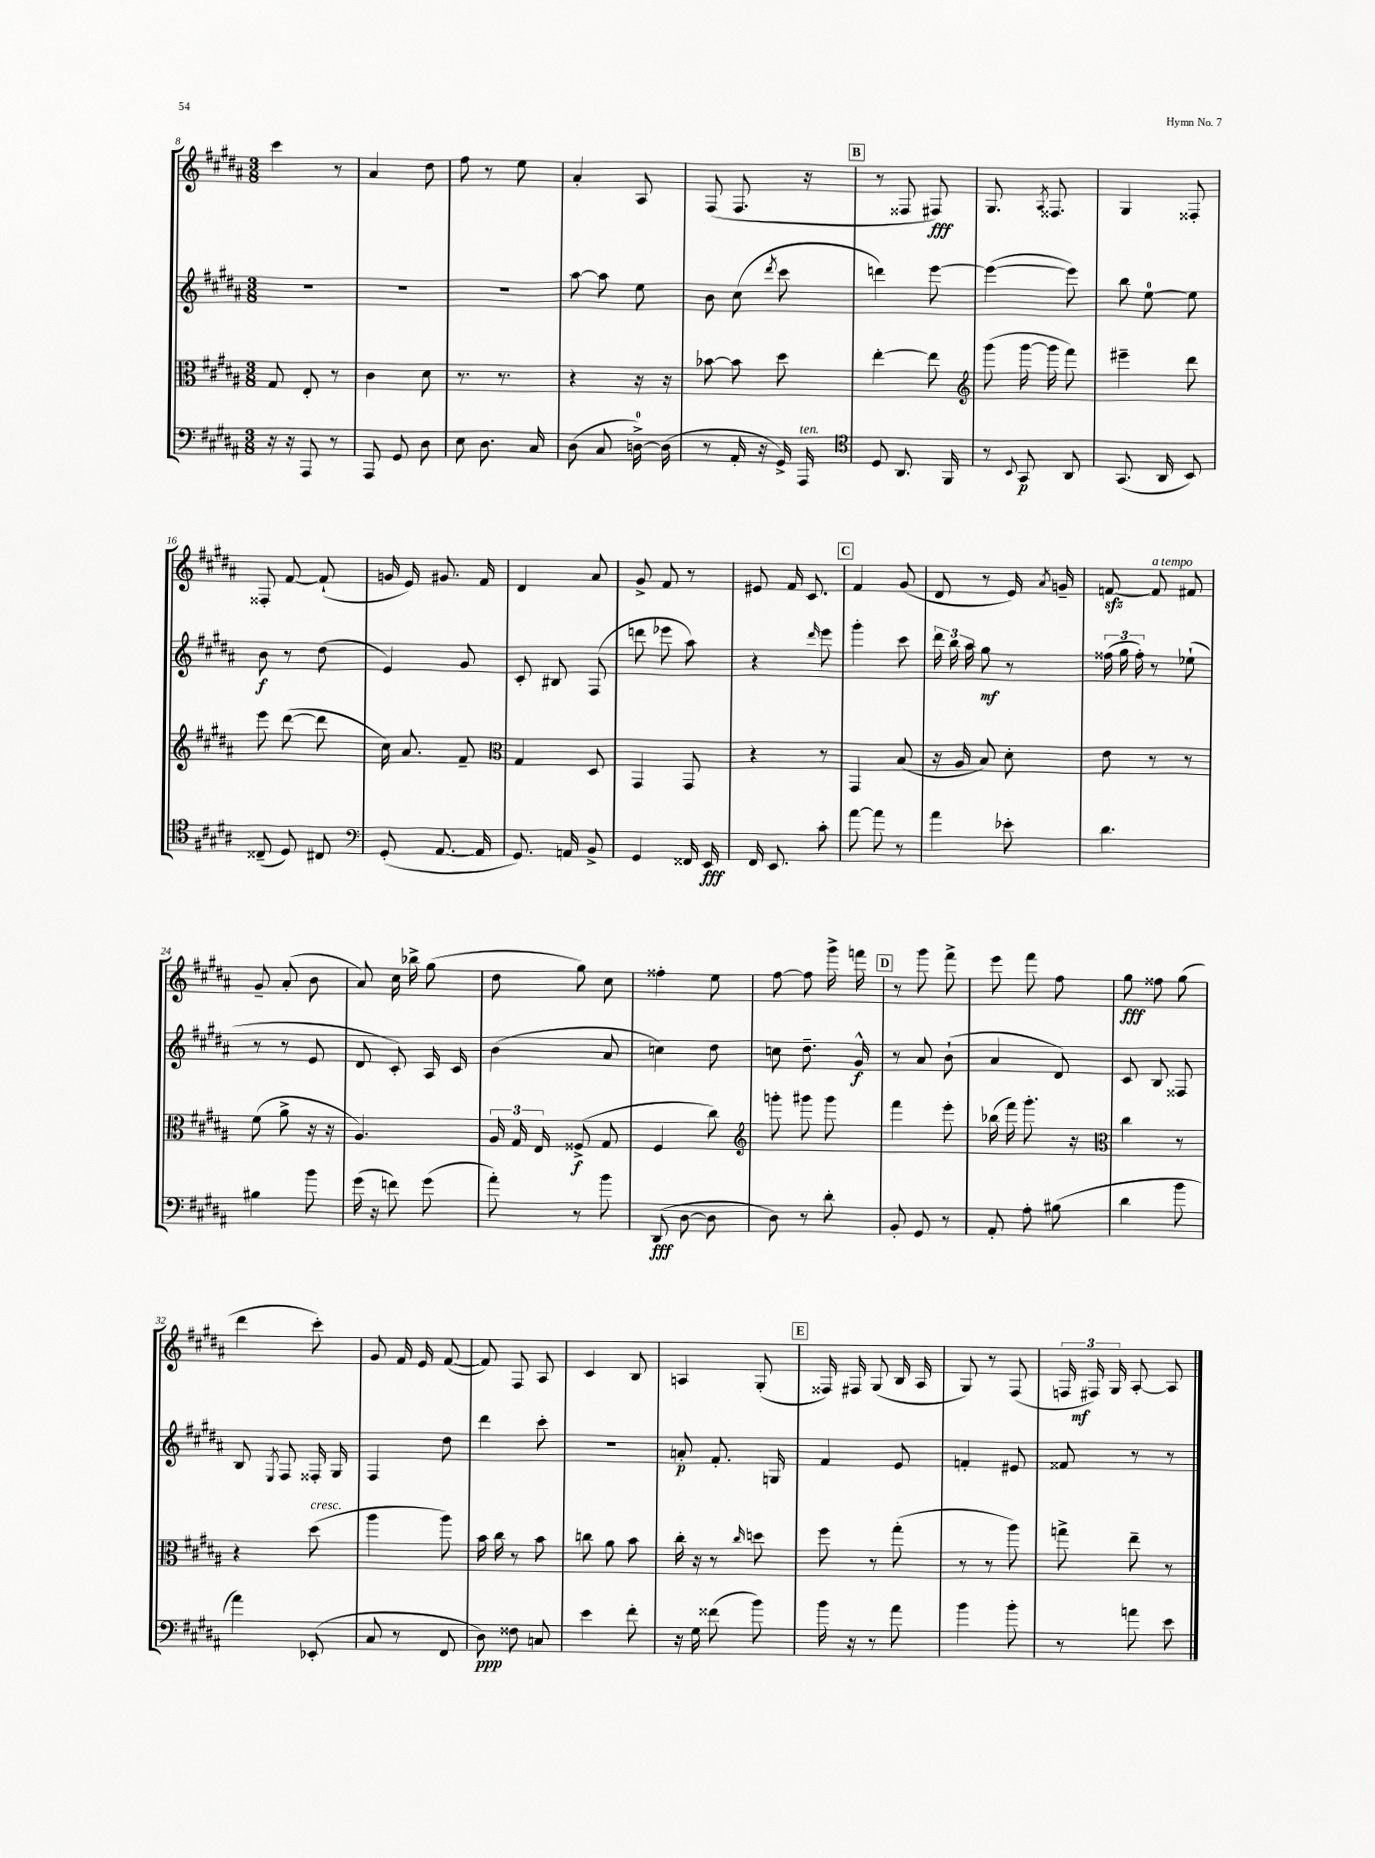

**kern	**dynam	**kern	**dynam	**kern	**dynam	**kern	**dynam
*part4	*part4	*part3	*part3	*part2	*part2	*part1	*part1
*staff4	*staff4	*staff3	*staff3	*staff2	*staff2	*staff1	*staff1
*clefF4	*	*clefC3	*	*clefG2	*	*clefG2	*
*k[f#c#g#d#a#]	*	*k[f#c#g#d#a#]	*	*k[f#c#g#d#a#]	*	*k[f#c#g#d#a#]	*
*M3/8	*	*M3/8	*	*M3/8	*	*M3/8	*
=8	=8	=8	=8	=8	=8	=8	=8
16r	.	8G#/	.	4.r	.	4ccc#\	.
16r	.	.	.	.	.	.	.
8AAA#/	.	8E'/	.	.	.	.	.
8r	.	8r	.	.	.	8r	.
=9	=9	=9	=9	=9	=9	=9	=9
8AAA#/	.	4c#\	.	4.r	.	4a#/	.
8GG#/	.	.	.	.	.	.	.
8D#\	.	8d#\	.	.	.	8dd#\	.
=10	=10	=10	=10	=10	=10	=10	=10
8E\	.	8.r	.	4.r	.	8ff#\	.
8.D#\	.	.	.	.	.	8r	.
.	.	8.r	.	.	.	.	.
.	.	.	.	.	.	8ee\	.
16C#/	.	.	.	.	.	.	.
=11	=11	=11	=11	=11	=11	=11	=11
(8D#\	.	4r	.	[8aa#\	.	4a#'/	.
8C#/	.	.	.	8aa#\]	.	.	.
[16Dn^\)	.	16r	.	8ee\	.	8A#/	.
(16D\]	.	16r	.	.	.	.	.
=12	=12	=12	=12	=12	=12	=12	=12
8r	.	[8b-X\	.	8b\	.	(8F#/	.
16AA#'/	.	8b-\]	.	(8cc#\	.	8.F#/	.
16r	.	.	.	.	.	.	.
.	.	.	.	8qddd#/	.	.	.
16GG#^/)	.	8dd#\	.	8ccc#\	.	.	.
!LO:TX:a:i:t=ten.	!	!	!	!	!	!	!
16AAA#/	.	.	.	.	.	16r	.
!!LO:REH:place=s1:t=B
=13	=13	=13	=13	=13	=13	=13	=13
*clefC4	*	*	*	*	*	*	*
8D#/	.	[4ee'\	.	4dddn\)	.	8r	.
8.AA#/	.	.	.	.	.	8F##X/	.
.	.	8ee\]	.	[8eee\	.	8F#X/)	fff
16FF#/	.	.	.	.	.	.	.
=14	=14	=14	=14	=14	=14	=14	=14
*	*	*clefG2	*	*	*	*	*
8r	.	(8ggg#\	.	(4eee\_	.	8.G#/	.
8qqBB/	.	.	.	.	.	.	.
8GG#/	p	[16ggg#\	.	.	.	.	.
.	.	.	.	.	.	8qA#/	.
.	.	16ggg#\]	.	.	.	8.F##X/	.
8AA#/	.	8fff#\)	.	8eee\])	.	.	.
=15	=15	=15	=15	=15	=15	=15	=15
(8.GG#/	.	4eee#X~\	.	8bb\	.	4G#/	.
.	.	.	.	[8ee\	.	.	.
16AA#/	.	.	.	.	.	.	.
8BB/)	.	8ddd#\	.	8ee\]	.	8F##X'/	.
!!LO:LB:g=z
=16	=16	=16	=16	=16	=16	=16	=16
(8C##X~/	.	8eee\	.	8b\	f	8F##X'/	.
8D#/)	.	([8ddd#\	.	8r	.	[8f#/	.
8C#X/	.	8ddd#\]	.	(8dd#\	.	(8f#`/]	.
=17	=17	=17	=17	=17	=17	=17	=17
*clefF4	*	*	*	*	*	*	*
(8GG#'/	.	16cc#\)	.	4e/)	.	16gn/	.
.	.	8.a#/	.	.	.	16e/)	.
[8.AA#/	.	.	.	.	.	8.g#X/	.
.	.	8f#~/	.	8g#/	.	.	.
16AA#/]	.	.	.	.	.	16f#/	.
=18	=18	=18	=18	=18	=18	=18	=18
*	*	*clefC3	*	*	*	*	*
8.GG#/)	.	4G#/	.	8c#'/	.	4d#/	.
.	.	.	.	8B#X/	.	.	.
16AAn/	.	.	.	.	.	.	.
8BB^/	.	8D#/	.	(8F#/	.	8a#/	.
=19	=19	=19	=19	=19	=19	=19	=19
4GG#/	.	4GG#/	.	8dddn\	.	8g#^/	.
.	.	.	.	8eee-X\	.	8f#/	.
16FF##X/	.	8GG#/	.	8aa#\)	.	8r	.
16EE/	fff	.	.	.	.	.	.
=20	=20	=20	=20	=20	=20	=20	=20
16FF#/	.	4r	.	4r	.	8e#X/	.
8.EE/	.	.	.	.	.	.	.
.	.	.	.	.	.	16f#/	.
.	.	.	.	.	.	8.c#/	.
.	.	.	.	16qqddd#/	.	.	.
8c#'\	.	8r	.	8eee\	.	.	.
!!LO:REH:place=s1:t=C
=21	=21	=21	=21	=21	=21	=21	=21
[8a#\	.	4GG#/	.	4ggg#'\	.	4f#/	.
8a#\]	.	.	.	.	.	.	.
8r	.	(8B/	.	8ccc#\	.	(8g#/	.
=22	=22	=22	=22	=22	=22	=22	=22
4a#\	.	16r	.	24ddd#\	.	8d#/	.
.	.	.	.	24bb\	.	.	.
.	.	16A#/	.	.	.	.	.
.	.	.	.	24aa#\	.	.	.
.	.	8B/)	.	8gg#\	mf	8r	.
8e-X'\	.	8d#'\	.	8r	.	16e/)	.
.	.	.	.	.	.	8qa#/	.
.	.	.	.	.	.	16gn~/	.
=23	=23	=23	=23	=23	=23	=23	=23
4.d#\	.	8e\	.	(24ff##X\	.	[8fnzz/	.
.	.	.	.	24gg#\	.	.	.
.	.	.	.	24ff##'\)	.	.	.
!	!	!	!	!	!	!LO:TX:a:i:t=a tempo	!
.	.	8r	.	8r	.	8f/]	.
.	.	8r	.	(8ee-X`\	.	8f#X/	.
!!LO:LB:g=z
=24	=24	=24	=24	=24	=24	=24	=24
4B#X\	.	(8f#\	.	8r	.	8g#~/	.
.	.	8a#^\	.	8r	.	(8a#'/	.
8b\	.	16r	.	8e/	.	8b\	.
.	.	16r	.	.	.	.	.
=25	=25	=25	=25	=25	=25	=25	=25
(16g#\	.	4.A#/)	.	8d#/	.	8a#/)	.
16r	.	.	.	.	.	.	.
8fn\)	.	.	.	8c#'/)	.	16cc#\	.
.	.	.	.	.	.	16bb-X^\	.
(8g#\	.	.	.	16A#/	.	(8gg#\	.
.	.	.	.	16c#/	.	.	.
=26	=26	=26	=26	=26	=26	=26	=26
8a#'\)	.	24A#/	.	(4b\	.	8dd#\	.
.	.	24G#/	.	.	.	.	.
.	.	24E/	.	.	.	.	.
8r	.	(8F##X^/	f	.	.	8gg#\)	.
8b\	.	8G#/	.	8a#/	.	8cc#\	.
=27	=27	=27	=27	=27	=27	=27	=27
(8DD#/	fff	4F#/	.	4ccn\)	.	4ff##X'\	.
[8D#\	.	.	.	.	.	.	.
8D#\]	.	8cc#\)	.	8dd#\	.	8ee\	.
=28	=28	=28	=28	=28	=28	=28	=28
*	*	*clefG2	*	*	*	*	*
8D#\)	.	8gggn'\	.	8ccn\	.	[8ff#\	.
8r	.	8ggg#X\	.	8.dd#~\	.	8ff#\]	.
8d#'\	.	8ggg#\	.	.	.	16ggg#^\	.
.	.	.	.	16g#^^/	f	16fffn\	.
!!LO:REH:place=s1:t=D
=29	=29	=29	=29	=29	=29	=29	=29
8BB'/	.	4fff#\	.	8r	.	8r	.
8GG#/	.	.	.	8a#/	.	8ggg#\	.
8r	.	8eee'\	.	(8b`\	.	8fff#^\	.
=30	=30	=30	=30	=30	=30	=30	=30
8AA#'/	.	(16bb-X\	.	4a#/	.	8eee\	.
.	.	16fff#\)	.	.	.	.	.
8A#'\	.	8.ggg#'\	.	.	.	8fff#\	.
(8B#X\	.	.	.	8d#/)	.	8ff#\	.
.	.	16r	.	.	.	.	.
=31	=31	=31	=31	=31	=31	=31	=31
*	*	*clefC3	*	*	*	*	*
4d#\	.	4cc#\	.	8c#/	.	8gg#\	fff
.	.	.	.	8B/	.	8ff##X\	.
8b\	.	8r	.	8F##X/	.	(8gg#\	.
!!LO:LB:g=z
=32	=32	=32	=32	=32	=32	=32	=32
4a#\)	.	4r	.	8B/	.	4ddd#\	.
.	.	.	.	8qE/	.	.	.
.	.	.	.	8F#/	.	.	.
!	!	!LO:TX:a:i:t=cresc.	!	!	!	!	!
(8EE-X'/	.	(8dd#\	.	16F##X'/	.	8ccc#'\)	.
.	.	.	.	16G#/	.	.	.
=33	=33	=33	=33	=33	=33	=33	=33
8C#/	.	4aa#\	.	4F#/	.	8g#/	.
8r	.	.	.	.	.	16f#/	.
.	.	.	.	.	.	16e/	.
8FF#/	.	8aa#\)	.	8dd#\	.	([8f#/	.
=34	=34	=34	=34	=34	=34	=34	=34
8D#\)	ppp	16b\	.	4ddd#\	.	8f#/])	.
.	.	16cc#\	.	.	.	.	.
8F##X\	.	8r	.	.	.	8F#/	.
8Cn/	.	8b\	.	8ccc#'\	.	8A#/	.
=35	=35	=35	=35	=35	=35	=35	=35
4e\	.	8ccn\	.	4.r	.	4c#/	.
.	.	8a#\	.	.	.	.	.
8f#'\	.	8b\	.	.	.	8B/	.
=36	=36	=36	=36	=36	=36	=36	=36
16r	.	16cc#'\	.	8an'/	p	4An/	.
16G#\	.	16r	.	.	.	.	.
(8f##X\	.	8r	.	8.f#'/	.	.	.
.	.	16qqcc#/	.	.	.	.	.
8b\)	.	8ddn\	.	.	.	(8G#'/	.
.	.	.	.	16Gn/	.	.	.
!!LO:REH:place=s1:t=E
=37	=37	=37	=37	=37	=37	=37	=37
16b\	.	8ff#\	.	4f#/	.	16F##X/)	.
16r	.	.	.	.	.	16F#X/	.
8r	.	8r	.	.	.	(8G#/	.
8a#\	.	(8gg#'\	.	8e/	.	16B/	.
.	.	.	.	.	.	16A#/	.
=38	=38	=38	=38	=38	=38	=38	=38
4b\	.	8r	.	4fn'/	.	8G#/)	.
.	.	8r	.	.	.	8r	.
8b'\	.	8aa#\)	.	8e#X/	.	(8F#/	.
=39	=39	=39	=39	=39	=39	=39	=39
8r	.	8ggn^\	.	8f##X/	.	24Fn/	.
.	.	.	.	.	.	24F#X/)	mf
.	.	.	.	.	.	24G#/	.
8an\	.	8ee~\	.	8r	.	[8A#'/	.
8e\	.	8r	.	8r	.	8A#/]	.
==	==	==	==	==	==	==	==
*-	*-	*-	*-	*-	*-	*-	*-
